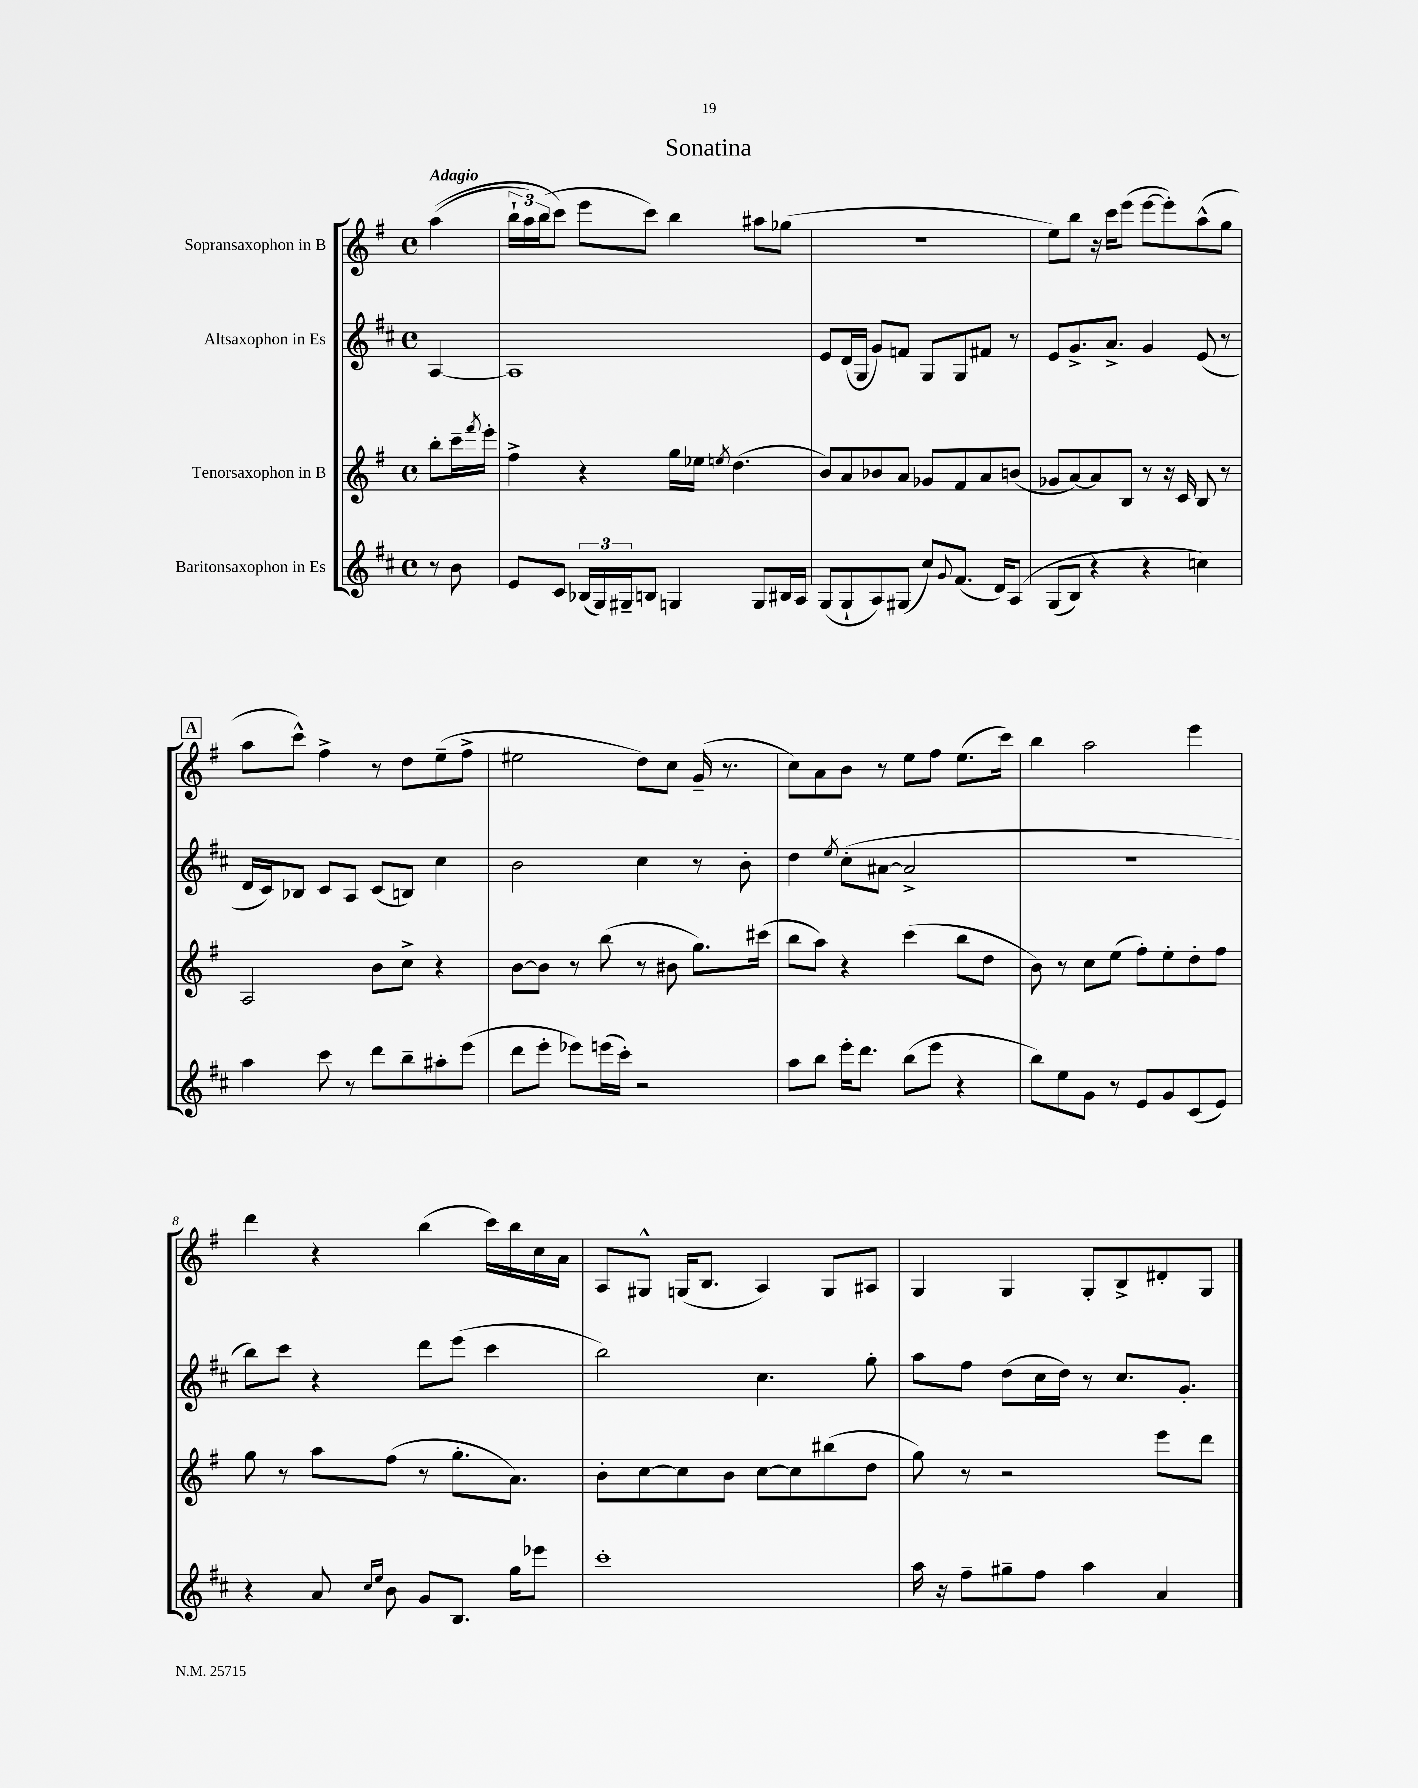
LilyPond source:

\header { title = "Sonatina" }
<<
\new StaffGroup <<
\new Staff = "s0" \with { instrumentName = "Sopransaxophon in B" } {
    \clef treble \key g \major \defaultTimeSignature \time 4/4 \partial 4 \tempo "Adagio"
    a''4(\( |
    \tuplet 3/2 { b''16-! a''16) b''16( } c'''8\) e'''8 c'''8) b''4 ais''8 ges''8( |
    R1 |
    e''8) b''8 r16 c'''16 e'''8( e'''8~ e'''8-.) a''8-^( g''8 |
    \mark \markup { \box "A" } a''8 c'''8-^) fis''4-> r8 d''8 e''8--( fis''8-> |
    eis''2 d''8) c''8 g'16--( r8. |
    c''8) a'8 b'8 r8 e''8 fis''8 e''8.( c'''16) |
    b''4 a''2 e'''4 |
    d'''4 r4 b''4( c'''16) b''16 c''16 a'16 |
    a8 gis8-^ g16( b8. a4) g8 ais8 |
    g4 g4 g8-. b8-> dis'8-. g8 \bar "|." |
}
\new Staff = "s1" \with { instrumentName = "Altsaxophon in Es" } {
    \clef treble \key d \major \defaultTimeSignature \time 4/4 \partial 4
    a4~ |
    a1 |
    e'8 d'16( g16 g'8) f'8 g8 g8 fis'8 r8 |
    e'8 g'8.-> a'8.-> g'4 e'8( r8 |
    \mark \markup { \box "A" } d'16 cis'16) bes8 cis'8 a8 cis'8( b8) cis''4 |
    b'2 cis''4 r8 b'8-. |
    d''4 \acciaccatura { e''8 } cis''8-.( ais'8~ ais'2-> |
    R1 |
    b''8) cis'''8 r4 d'''8 e'''8( cis'''4 |
    b''2) cis''4. g''8-. |
    a''8 fis''8 d''8( cis''16 d''16) r8 cis''8. g'8.-. \bar "|." |
}
\new Staff = "s2" \with { instrumentName = "Tenorsaxophon in B" } {
    \clef treble \key g \major \defaultTimeSignature \time 4/4 \partial 4
    b''8-. c'''16-- \acciaccatura { fis'''8 } e'''16-. |
    fis''4-> r4 g''16 ees''16 \acciaccatura { e''8 } d''4.( |
    b'8) a'8 bes'8 a'8 ges'8 fis'8 a'8 b'8( |
    ges'8 a'8~) a'8 b8 r8 r16 c'16 b8 r8 |
    \mark \markup { \box "A" } a2 b'8 c''8-> r4 |
    b'8~ b'8 r8 b''8( r8 bis'8 g''8.) cis'''16( |
    b''8 a''8) r4 c'''4( b''8 d''8 |
    b'8) r8 c''8 e''8( fis''8-.) e''8-. d''8-. fis''8 |
    g''8 r8 a''8 fis''8( r8 g''8.-. a'8.) |
    b'8-. c''8~ c''8 b'8 c''8~ c''8 bis''8( d''8 |
    g''8) r8 r2 e'''8 d'''8 \bar "|." |
}
\new Staff = "s3" \with { instrumentName = "Baritonsaxophon in Es" } {
    \clef treble \key d \major \defaultTimeSignature \time 4/4 \partial 4
    r8 b'8 |
    e'8 cis'8 \tuplet 3/2 { bes16( g16) gis16-- } b8 g4 g8 bis16 a16 |
    g8( g8-! a8) gis8( cis''8) \appoggiatura { g'8 } fis'8.( d'16) a8\( |
    g8( b8) r4 r4 c''4\) |
    \mark \markup { \box "A" } a''4 cis'''8 r8 d'''8 b''8-- ais''8-. e'''8( |
    d'''8 e'''8-. ees'''8) e'''16( cis'''16-.) r2 |
    a''8 b''8 e'''16-. d'''8. b''8( e'''8 r4 |
    b''8) e''8 g'8 r8 e'8 g'8 cis'8( e'8) |
    r4 a'8 \grace { cis''16 e''16 } b'8 g'8 b8. g''16 ees'''8 |
    cis'''1-. |
    a''16 r16 fis''8-- gis''8-- fis''8 a''4 a'4 \bar "|." |
}
>>
>>
